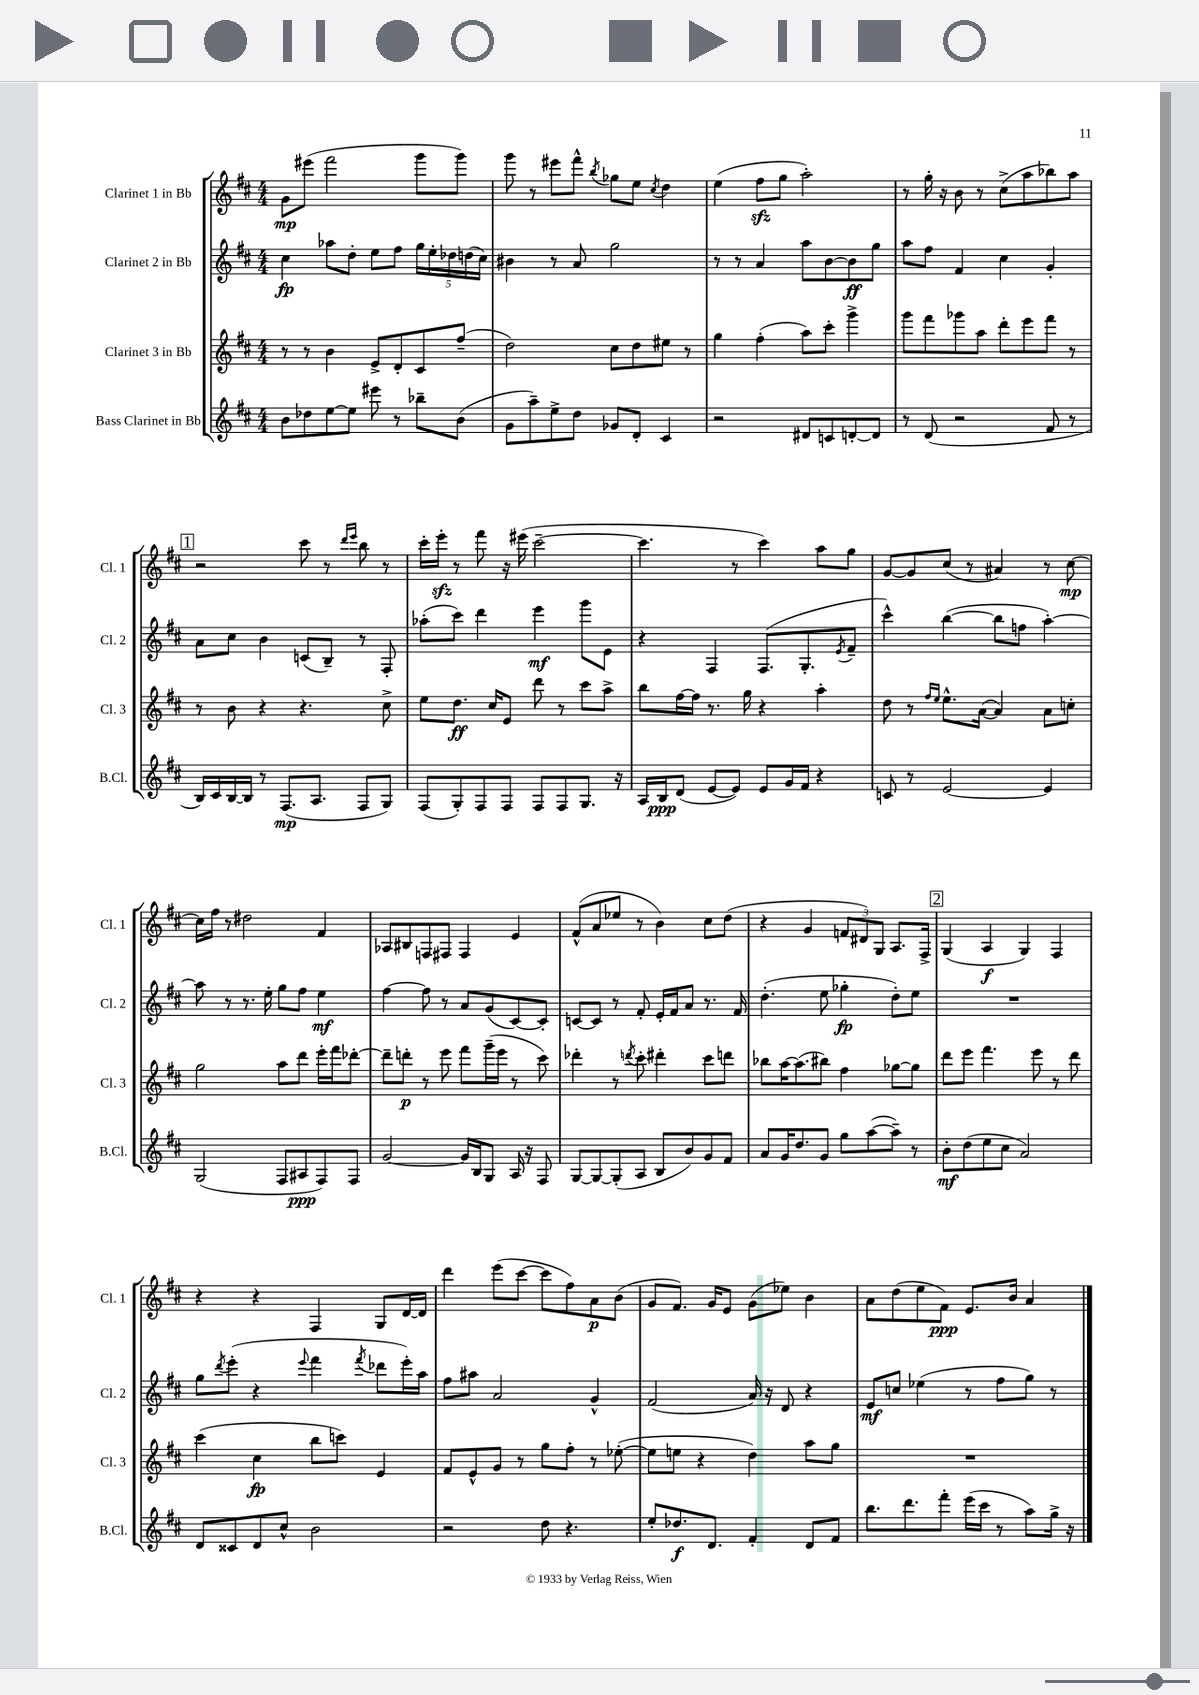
<<
\new StaffGroup <<
\new Staff = "s0" \with { instrumentName = "Clarinet 1 in Bb" shortInstrumentName = "Cl. 1" } {
    \clef treble \key d \major \numericTimeSignature \time 4/4
    g'8\mp eis'''8( fis'''2 g'''8 g'''8) |
    g'''8 r8 eis'''8 fis'''8-^ \acciaccatura { b''8 } ges''8 e''8 \acciaccatura { cis''8 } d''4 |
    e''4( fis''8\sfz g''8 a''2-.) |
    r8 g''16-. r16 b'8 r8 cis''8->( a''8 bes''8) a''8 |
    \mark \markup { \box "1" } r2 cis'''8 r8 \grace { d'''16 e'''16 } b''8 r8 |
    cis'''16-. e'''16-.\sfz r8 fis'''8 r16 eis'''16( cis'''2~-- |
    cis'''4. r8 cis'''4) a''8 g''8 |
    g'8~ g'8 cis''8( r8 ais'4) r8 cis''8~\mp |
    cis''16 fis''16 r8 dis''2 fis'4 |
    aes8 bis8 f8 fis8 fis4 e'4 |
    fis'8-^( a'8 ees''8 r8 b'4) cis''8 d''8( |
    r4 g'4 \tuplet 3/2 { f'8 dis'8) g8 } a8. fis16-> |
    \mark \markup { \box "2" } g4( a4\f g4) fis4 |
    r4 r4 fis4 g8 d'16~ d'16 |
    d'''4 e'''8( cis'''8~ cis'''8 fis''8) a'8\p b'8( |
    g'8 fis'8.) g'16 e'8 g'8( ees''8) b'4 |
    a'8 d''8( e''8 fis'8\ppp) e'8. b'16 a'4 \bar "|." |
}
\new Staff = "s1" \with { instrumentName = "Clarinet 2 in Bb" shortInstrumentName = "Cl. 2" } {
    \clef treble \key d \major \numericTimeSignature \time 4/4
    cis''4\fp aes''8 d''8-. e''8 fis''8 \tuplet 5/4 { g''16 e''16-. des''16 d''16( cis''16) } |
    bis'4 r8 a'8 g''2 |
    r8 r8 a'4 a''8 b'8~ b'8\ff g''8 |
    a''8 fis''8 fis'4 cis''4 g'4-. |
    \mark \markup { \box "1" } a'8 cis''8 b'4 c'8( b8--) r8 fis8-. |
    aes''8-.( cis'''8) d'''4 e'''4\mf g'''8 e'8 |
    r4 fis4 fis8.( g8.-. \acciaccatura { e'8 } fis'8-- |
    cis'''4-^) b''4~( b''8 f''8 a''4~-.) |
    a''8 r8 r8. e''16-. g''8 fis''8 e''4\mf |
    fis''4~ fis''8 r8 a'8 g'8( cis'8~) cis'8-. |
    c'8~ c'8 r8 fis'8-. e'16-. fis'16 a'8 r8. fis'16 |
    d''4.-.( e''8 ges''4-.\fp d''8-.) e''8 |
    \mark \markup { \box "2" } R1 |
    g''8 \acciaccatura { d'''8 } e'''8-.( r4 \appoggiatura { e'''8 } fis'''4 \acciaccatura { fis'''8 } des'''8 e'''16-.) a''16 |
    fis''8 ais''8 a'2 g'4-^ |
    fis'2( a'16) r16 d'8 r4 |
    e'8\mf c''8 ees''4( r8 fis''8 g''8) r8 \bar "|." |
}
\new Staff = "s2" \with { instrumentName = "Clarinet 3 in Bb" shortInstrumentName = "Cl. 3" } {
    \clef treble \key d \major \numericTimeSignature \time 4/4
    r8 r8 b'4 e'8-> d'8-. cis'8 fis''8--( |
    d''2) cis''8 d''8 eis''8 r8 |
    g''4 fis''4-.( a''8) cis'''8-. g'''4-> |
    g'''8 fis'''8 ges'''8 a''8 d'''8-. e'''8 fis'''8 r8 |
    \mark \markup { \box "1" } r8 b'8 r4 r4. cis''8-> |
    e''8 d''8.\ff cis''16 e'8 d'''8 r8 cis'''8 a''8-> |
    b''8 fis''16~ fis''16 r8. g''16 r4 a''4-. |
    d''8 r8 \grace { fis''16 e''16 } e''8.-^ a'16~( a'4) a'8 c''8-. |
    g''2 a''8 d'''8 e'''16-. fis'''16 des'''8~-. |
    des'''8-- d'''8-.\p r8 e'''8 fis'''8 g'''16--( e'''16 r8 cis'''8) |
    des'''4-. r8 \acciaccatura { d'''8 } cis'''8-. dis'''4-. cis'''8 d'''8 |
    bes''8 a''16~ a''8.( bis''8) fis''4 ges''8~ ges''8 |
    \mark \markup { \box "2" } d'''8 e'''8 fis'''4. e'''8 r8 d'''8 |
    cis'''4( cis''4\fp b''8 c'''8) e'4 |
    fis'8 e'8-^ g'8 r8 g''8 fis''8-. r8 ees''8~-.( |
    ees''8 e''8 r4 d''4) a''8 g''8 |
    R1 \bar "|." |
}
\new Staff = "s3" \with { instrumentName = "Bass Clarinet in Bb" shortInstrumentName = "B.Cl." } {
    \clef treble \key d \major \numericTimeSignature \time 4/4
    b'8 des''8 e''8~ e''8 eis'''8 r8 bes''8-- b'8( |
    g'8 a''8--) e''8-> d''8 ges'8 d'8-. cis'4 |
    r2 dis'8 c'8 d'8~-. d'8 |
    r8 d'8( r2 fis'8 r8 |
    \mark \markup { \box "1" } b16) cis'16 b16~ b16 r8 fis8.\mp( a8. fis8 g8) |
    fis8( g8-.) fis8 fis8 fis8 fis8 g8. r16 |
    a16 b16\ppp d'8( e'8~ e'8) e'8 g'16 fis'16 r4 |
    c'8 r8 e'2~ e'4 |
    g2( fis8 ais8\ppp fis8) fis8 |
    g'2~ g'16 b16 g8 a16 r16 fis8 |
    g8~ g8~ g8-.( a8 b8 b'8) g'8 fis'8 |
    a'8 g'16 d''8. g'8 g''8 a''8~( a''8--) r8 |
    \mark \markup { \box "2" } b'8-.\mf d''8( e''8 cis''8 a'2) |
    d'8 cisis'8 d'8 cis''8-^ b'2 |
    r2 d''8 r4. |
    e''8-. des''8.\f d'8. fis'4-. d'8 fis'8 |
    b''8. d'''8. fis'''8-. e'''16( cis'''16 r8 a''8) g''16-> r16 \bar "|." |
}
>>
>>
\layout { \context { \Score \remove "Bar_number_engraver" } }
